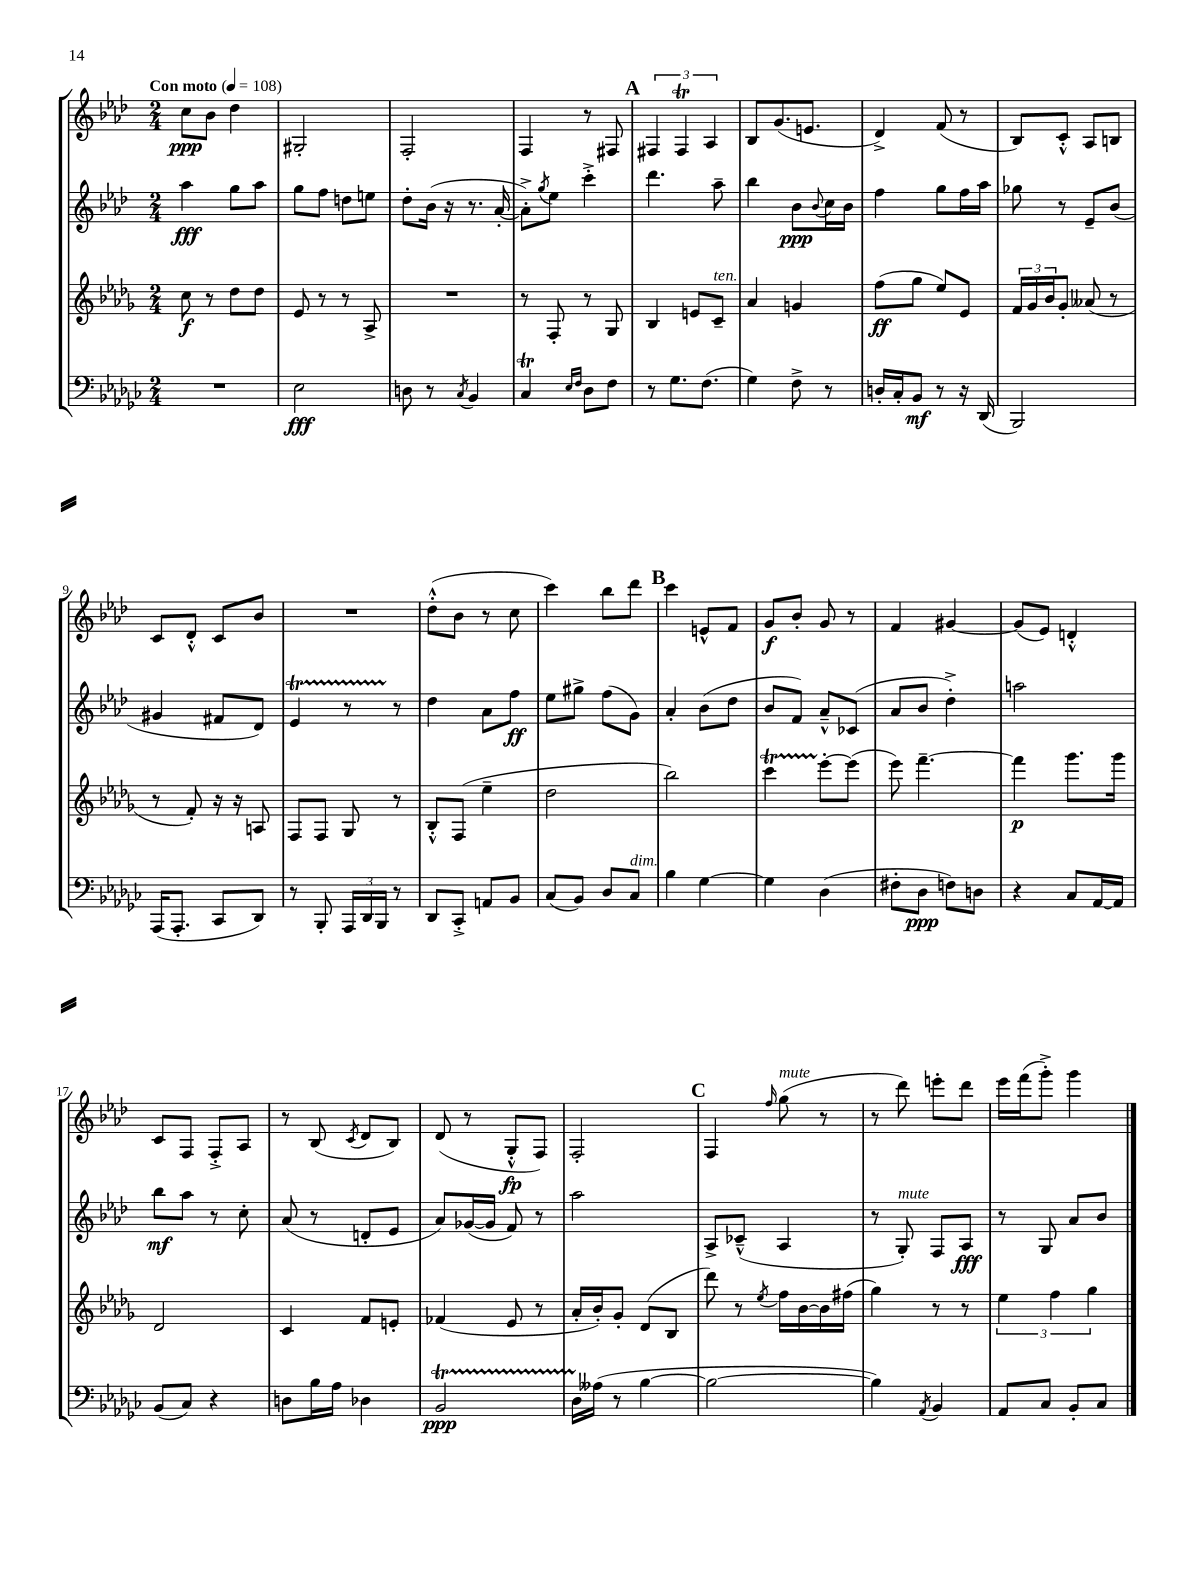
<<
\new StaffGroup <<
\new Staff = "s0" {
    \clef treble \key aes \major \numericTimeSignature \time 2/4 \tempo "Con moto" 4 = 108
    c''8\ppp bes'8 des''4 |
    gis2-. |
    f2-. |
    f4 r8 fis8 |
    \mark \markup { \bold "A" } \tuplet 3/2 { fis4 fis4\trill aes4 } |
    bes8 g'8.( e'8. |
    des'4->) f'8( r8 |
    bes8) c'8-.-^ aes8 b8 |
    c'8 des'8-.-^ c'8 bes'8 |
    R2 |
    des''8-.-^( bes'8 r8 c''8 |
    c'''4) bes''8 des'''8 |
    \mark \markup { \bold "B" } c'''4 e'8-^ f'8 |
    g'8\f bes'8-. g'8 r8 |
    f'4 gis'4~ |
    gis'8( ees'8) d'4-.-^ |
    c'8 f8 f8-.-> aes8 |
    r8 bes8( \acciaccatura { c'8 } des'8 bes8) |
    des'8( r8 g8-.-^\fp f8) |
    f2-. |
    \mark \markup { \bold "C" } f4 \grace { f''16 } g''8^\markup { \italic "mute" }( r8 |
    r8 des'''8) e'''8-. des'''8 |
    ees'''16 f'''16( g'''8-.->) g'''4 \bar "|." |
}
\new Staff = "s1" {
    \clef treble \key aes \major \numericTimeSignature \time 2/4
    aes''4\fff g''8 aes''8 |
    g''8 f''8 d''8 e''8 |
    des''8-. bes'16( r16 r8. aes'16~-. |
    aes'8-.->) \acciaccatura { g''8 } ees''8 c'''4-.-> |
    \mark \markup { \bold "A" } des'''4. aes''8-- |
    bes''4 bes'8\ppp \appoggiatura { bes'8 } c''16 bes'16 |
    f''4 g''8 f''16 aes''16 |
    ges''8 r8 ees'8-- bes'8( |
    gis'4 fis'8 des'8) |
    ees'4\startTrillSpan r8 r8\stopTrillSpan |
    des''4 aes'8 f''8\ff |
    ees''8 gis''8-> f''8( g'8) |
    \mark \markup { \bold "B" } aes'4-. bes'8( des''8 |
    bes'8 f'8) aes'8---^ ces'8( |
    aes'8 bes'8 des''4-.->) |
    a''2 |
    bes''8\mf aes''8 r8 c''8-. |
    aes'8( r8 d'8-. ees'8 |
    aes'8) ges'16~( ges'16 f'8) r8 |
    aes''2 |
    \mark \markup { \bold "C" } aes8-> ces'8---^( aes4 |
    r8 g8-.^\markup { \italic "mute" }) f8 aes8\fff |
    r8 g8 aes'8 bes'8 \bar "|." |
}
\new Staff = "s2" {
    \clef treble \key des \major \numericTimeSignature \time 2/4
    c''8\f r8 des''8 des''8 |
    ees'8 r8 r8 aes8-> |
    R2 |
    r8 f8-. r8 ges8 |
    \mark \markup { \bold "A" } bes4 e'8 c'8--^\markup { \italic "ten." } |
    aes'4 g'4 |
    f''8\ff( ges''8 ees''8) ees'8 |
    \tuplet 3/2 { f'16 ges'16 bes'16 } ges'8-. aeses'8( r8 |
    r8 f'8-.) r16 r16 a8 |
    f8 f8 ges8 r8 |
    bes8-.-^ f8( ees''4-- |
    des''2 |
    \mark \markup { \bold "B" } bes''2) |
    c'''4\startTrillSpan ees'''8~-.\stopTrillSpan ees'''8( |
    ees'''8) f'''4.~-- |
    f'''4\p ges'''8. ges'''16 |
    des'2 |
    c'4 f'8 e'8-. |
    fes'4( ees'8 r8 |
    aes'16-. bes'16-.) ges'8-. des'8( bes8 |
    \mark \markup { \bold "C" } des'''8) r8 \acciaccatura { ees''8 } f''16 bes'16~ bes'16 fis''16( |
    ges''4) r8 r8 |
    \tuplet 3/2 { ees''4 f''4 ges''4 } \bar "|." |
}
\new Staff = "s3" {
    \clef bass \key ges \major \numericTimeSignature \time 2/4
    R2 |
    ees2\fff |
    d8 r8 \acciaccatura { ces8 } bes,4 |
    ces4\trill \grace { ees16 f16 } des8 f8 |
    \mark \markup { \bold "A" } r8 ges8. f8.( |
    ges4) f8-> r8 |
    d16-. ces16-. bes,8\mf r8 r16 des,16( |
    bes,,2) |
    aes,,16( aes,,8.-. ces,8 des,8) |
    r8 bes,,8-. \tuplet 3/2 { aes,,16 des,16 bes,,16 } r8 |
    des,8 ces,8-.-> a,8 bes,8 |
    ces8( bes,8) des8 ces8^\markup { \italic "dim." } |
    \mark \markup { \bold "B" } bes4 ges4~ |
    ges4 des4( |
    fis8-. des8\ppp f8) d8 |
    r4 ces8 aes,16~ aes,16 |
    bes,8( ces8) r4 |
    d8 bes16 aes16 des4 |
    bes,2\startTrillSpan\ppp |
    des16 aeses16\stopTrillSpan( r8 bes4~ |
    \mark \markup { \bold "C" } bes2~ |
    bes4) \acciaccatura { aes,8 } bes,4 |
    aes,8 ces8 bes,8-. ces8 \bar "|." |
}
>>
>>
